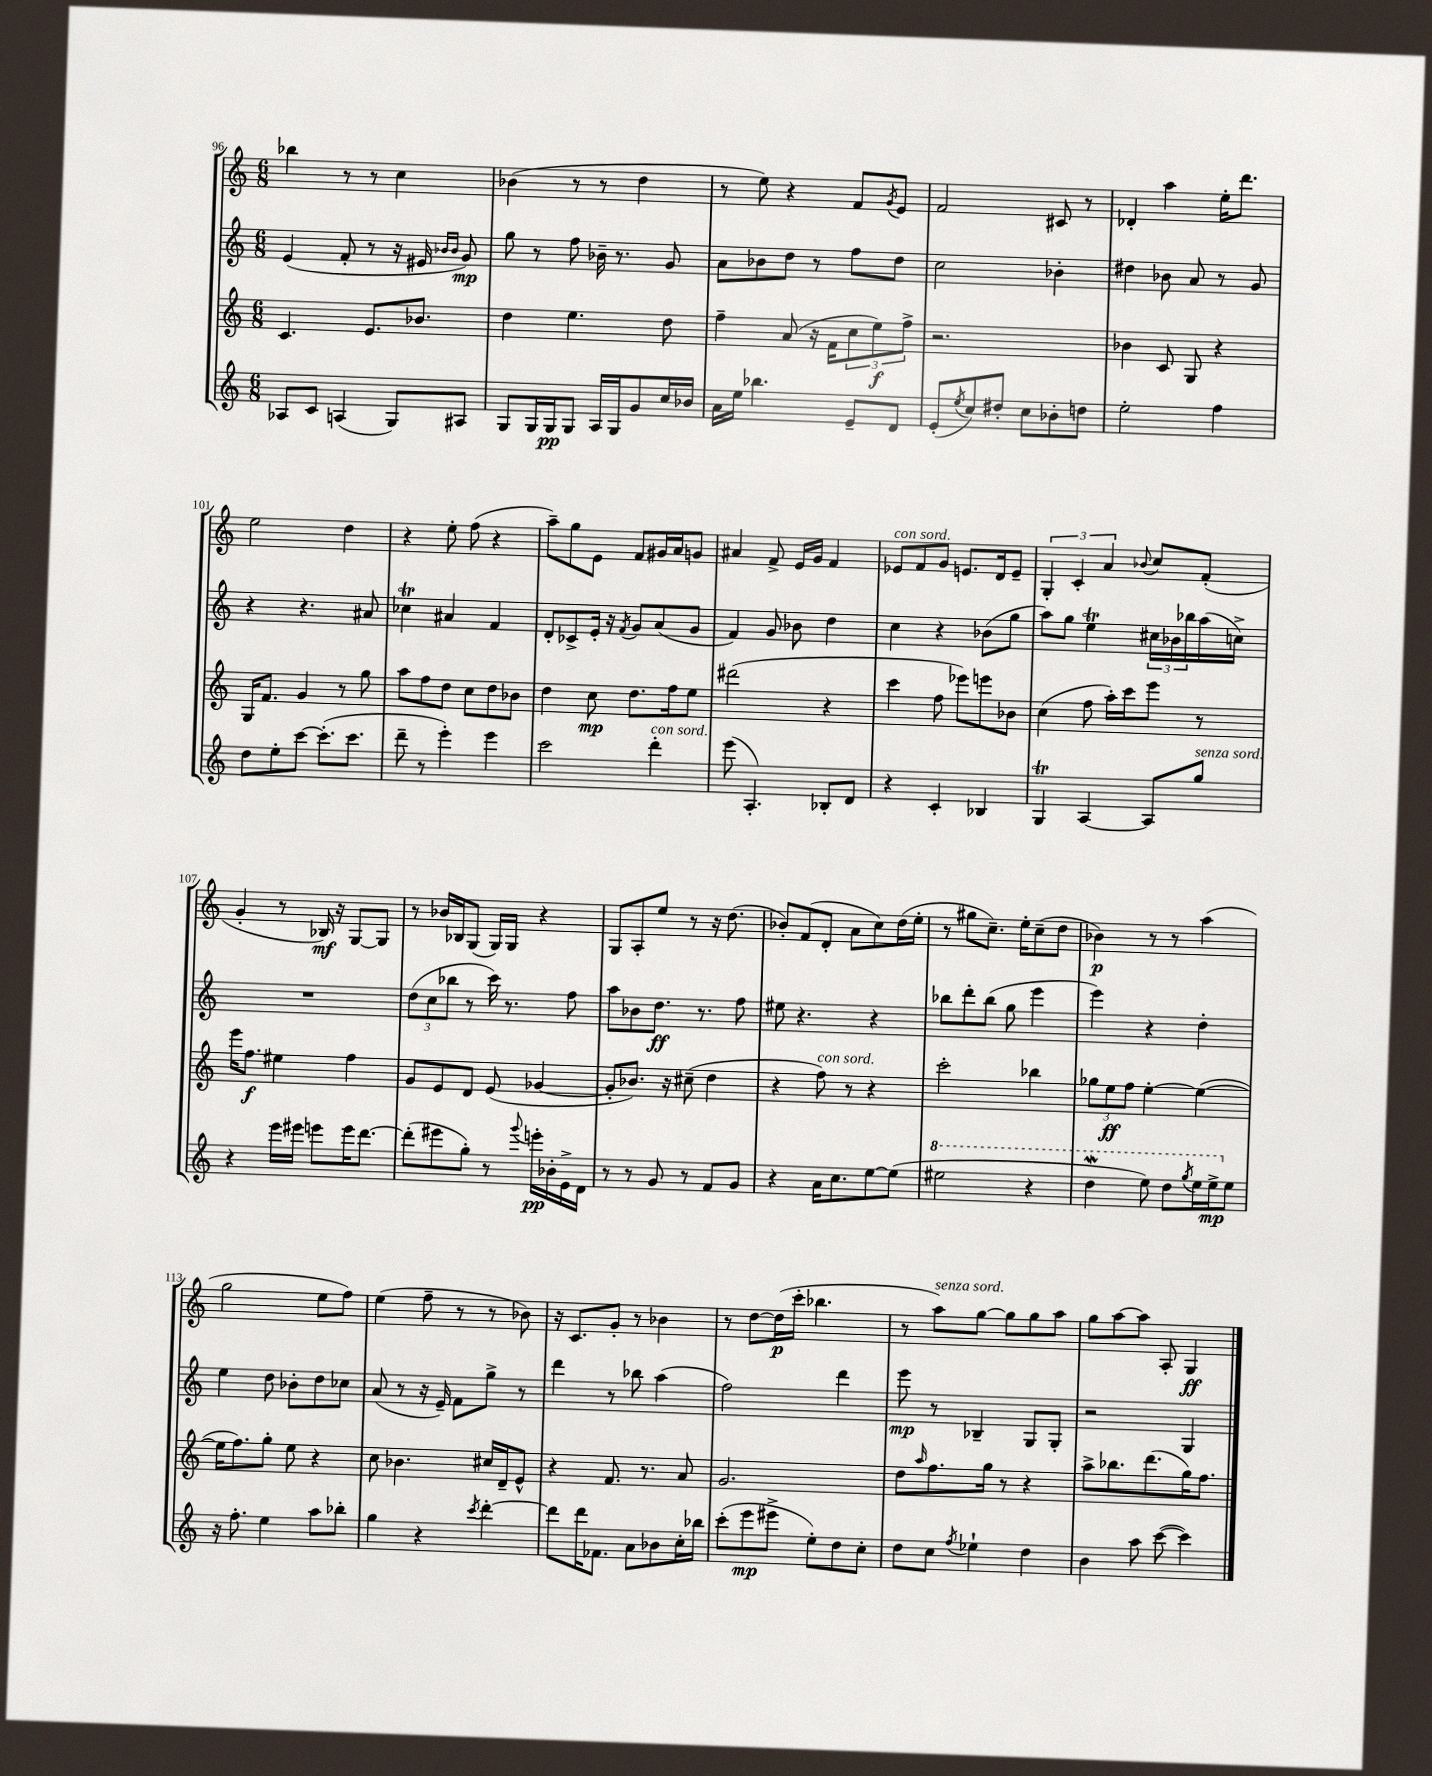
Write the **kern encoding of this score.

**kern	**dynam	**kern	**dynam	**kern	**dynam	**kern	**dynam
*part4	*part4	*part3	*part3	*part2	*part2	*part1	*part1
*staff4	*staff4	*staff3	*staff3	*staff2	*staff2	*staff1	*staff1
*clefG2	*	*clefG2	*	*clefG2	*	*clefG2	*
*k[]	*	*k[]	*	*k[]	*	*k[]	*
*M6/8	*	*M6/8	*	*M6/8	*	*M6/8	*
=96	=96	=96	=96	=96	=96	=96	=96
8A-X/L	.	4.c/	.	(4e/	.	4bb-X\	.
8c/J	.	.	.	.	.	.	.
(4An/	.	.	.	8f'/	.	8r	.
.	.	8.e/L	.	8r	.	8r	.
8G/L)	.	.	.	16r	.	4cc\	.
.	.	8.b-X/J	.	16e#X/	.	.	.
.	.	.	.	16qqb-X/LL	.	.	.
.	.	.	.	16qqb-/JJ	.	.	.
8A#X/J	.	.	.	8g/)	mp	.	.
=97	=97	=97	=97	=97	=97	=97	=97
8G/L	.	4dd\	.	8gg\	.	(4b-X\	.
16G/L	.	.	.	8r	.	.	.
16G/J	pp	.	.	.	.	.	.
8G/J	.	4.ee\	.	8ff\	.	8r	.
16A/LL	.	.	.	16b-X~\	.	8r	.
16G/J	.	.	.	8.r	.	.	.
8g/	.	.	.	.	.	4dd\	.
16cc/L	.	8dd\	.	8g/	.	.	.
16b-X/JJ	.	.	.	.	.	.	.
=98	=98	=98	=98	=98	=98	=98	=98
16a\LL	.	4ff~\	.	8a\L	.	8r	.
16ee\JJ	.	.	.	.	.	.	.
4.bb-X\	.	.	.	8b-X\	.	8ee\)	.
.	.	(8a/	.	8dd\J	.	4r	.
.	.	16r	.	8r	.	.	.
.	.	16f\KL	.	.	.	.	.
8e~/L	.	12cc\	.	8ff\L	.	8f/L	.
.	.	12ee\)	f	.	.	.	.
.	.	.	.	.	.	8qg/	.
8d/J	.	.	.	8dd\J	.	8e/J	.
.	.	12ff^\J	.	.	.	.	.
=99	=99	=99	=99	=99	=99	=99	=99
(8e'/L	.	2.r	.	2cc\	.	2f/	.
8qee/	.	.	.	.	.	.	.
8cc/)	.	.	.	.	.	.	.
8dd#X'/J	.	.	.	.	.	.	.
8cc\L	.	.	.	.	.	.	.
8b-X'\	.	.	.	4b-X'\	.	8c#X/	.
8ddn\J	.	.	.	.	.	8r	.
=100	=100	=100	=100	=100	=100	=100	=100
2ee'\	.	4b-X\	.	4dd#X\	.	4d-X'/	.
.	.	8c/	.	8b-X\	.	4aa\	.
.	.	8G/	.	8a/	.	.	.
4ff\	.	4r	.	8r	.	16ee'\KL	.
.	.	.	.	.	.	8.ddd\J	.
.	.	.	.	8g/	.	.	.
!!LO:LB:g=z
=101	=101	=101	=101	=101	=101	=101	=101
8dd\L	.	16G/KL	.	4r	.	2ee\	.
.	.	8.f/J	.	.	.	.	.
8ee'\	.	.	.	.	.	.	.
[8ccc\J	.	4g/	.	4.r	.	.	.
(8.ccc'\L]	.	.	.	.	.	.	.
.	.	8r	.	.	.	4dd\	.
8.ccc\J	.	.	.	.	.	.	.
.	.	8gg\	.	8a#X/	.	.	.
=102	=102	=102	=102	=102	=102	=102	=102
8ddd~\	.	8aa\L	.	4cc-XT\	.	4r	.
8r	.	8ff\	.	.	.	.	.
4eee'\)	.	8dd\J	.	4a#X/	.	8ee'\	.
.	.	8cc\L	.	.	.	(8ff\	.
4eee\	.	8dd\	.	4f/	.	4r	.
.	.	8b-X\J	.	.	.	.	.
=103	=103	=103	=103	=103	=103	=103	=103
2ccc\	.	4dd\	.	8d'/L	.	8aa~\L)	.
.	.	.	.	8c-X^/	.	8gg\	.
.	.	8cc\	mp	16e'/Jk	.	8e\J	.
.	.	.	.	16r	.	.	.
.	.	.	.	8qf/	.	.	.
.	.	8.dd\L	.	8g/L	.	8f/L	.
!LO:TX:a:i:t=con sord.	!	!	!	!	!	!	!
4ddd'\	.	.	.	(8a/	.	16g#X/L	.
.	.	16ff\k	.	.	.	16a/J	.
.	.	8ee\J	.	8g/J	.	8gn/J	.
=104	=104	=104	=104	=104	=104	=104	=104
(8eee\	.	(2ddd#X\	.	4f/)	.	4a#X/	.
4.A'/)	.	.	.	.	.	.	.
.	.	.	.	8g/	.	8f^/	.
.	.	.	.	8b-X\	.	16e/LL	.
.	.	.	.	.	.	16g/JJ	.
8B-X'/L	.	4r	.	4dd\	.	4f/	.
8d/J	.	.	.	.	.	.	.
=105	=105	=105	=105	=105	=105	=105	=105
!	!	!	!	!	!	!LO:TX:a:i:t=con sord.	!
4r	.	4ccc\	.	4cc\	.	8e-X/L	.
.	.	.	.	.	.	8f/	.
4c'/	.	8ff\	.	4r	.	8g/J	.
.	.	8eee-X\L)	.	.	.	8.en/L	.
4B-X/	.	8eeen\	.	(8b-X\L	.	.	.
.	.	.	.	.	.	16d/k	.
.	.	8b-X\J	.	8gg\J	.	8e~/J	.
=106	=106	=106	=106	=106	=106	=106	=106
4GT/	.	(4cc\	.	8aa\L)	.	6G'/	.
.	.	.	.	8gg\J	.	.	.
.	.	.	.	.	.	6c'/	.
[4A/	.	8ff\	.	4eet\	.	.	.
.	.	.	.	.	.	6a/	.
.	.	16aa'\LL)	.	.	.	.	.
.	.	16ccc\J	.	.	.	.	.
.	.	.	.	.	.	8qqb-X/	.
8A/L]	.	8eee\J	.	24cc#X\LL	.	8cc/L	.
.	.	.	.	24b-X\	.	.	.
.	.	.	.	24bb-X\	.	.	.
!LO:TX:a:i:t=senza sord.	!	!	!	!	!	!	!
8gg/J	.	8r	.	(16aa\	.	(8f'/J	.
.	.	.	.	16ccn^\JJ)	.	.	.
!!LO:LB:g=z
=107	=107	=107	=107	=107	=107	=107	=107
4r	.	16eee\KL	.	2.r	.	4g'/	.
.	.	8.ff\J	f	.	.	.	.
16eee\LL	.	4ee#X\	.	.	.	8r	.
16eee#X\JJ	.	.	.	.	.	.	.
8eeen\L	.	.	.	.	.	16B-X/)	mf
.	.	.	.	.	.	16r	.
16eee\K	.	4ff\	.	.	.	[8G/L	.
[8.ddd\J	.	.	.	.	.	.	.
.	.	.	.	.	.	8G/J]	.
=108	=108	=108	=108	=108	=108	=108	=108
(8ddd'\L]	.	8g/L	.	(12dd\L	.	8r	.
.	.	.	.	12cc\	.	.	.
8eee#X\	.	8e/	.	.	.	16b-X/LL	.
.	.	.	.	12bb-X\J	.	.	.
.	.	.	.	.	.	16B-X/J	.
8gg'\J)	.	8d/J	.	8r	.	(8G/J	.
8r	.	(8e/	.	16ccc\)	.	16G/LL)	.
.	.	.	.	8.r	.	16G/JJ	.
8qqggg/	.	.	.	.	.	.	.
16eeen'\LL	pp	[4g-X/	.	.	.	4r	.
16b-X'\	.	.	.	.	.	.	.
16e^\	.	.	.	8ff\	.	.	.
16d\JJ	.	.	.	.	.	.	.
=109	=109	=109	=109	=109	=109	=109	=109
8r	.	8g-'/L]	.	8aa\L	.	8G/L	.
8r	.	8.b-X/J)	.	8b-X\	.	8A'/	.
8g/	.	.	.	8.dd\J	ff	8ee/J	.
.	.	16r	.	.	.	.	.
8r	.	(8cc#X~\	.	.	.	8r	.
.	.	.	.	8.r	.	.	.
8f/L	.	4dd\	.	.	.	16r	.
.	.	.	.	.	.	(8.dd\	.
8g/J	.	.	.	8ff\	.	.	.
=110	=110	=110	=110	=110	=110	=110	=110
4r	.	4r	.	8ee#X\	.	8b-X'/L)	.
.	.	.	.	4.r	.	(8f/	.
!	!	!LO:TX:a:i:t=con sord.	!	!	!	!	!
16a\KL	.	8ff\)	.	.	.	8d'/J	.
8.cc\	.	.	.	.	.	.	.
.	.	8r	.	.	.	8a\L	.
[8ee\	.	4r	.	4r	.	8cc\)	.
(8ee\J]	.	.	.	.	.	(16dd\L	.
.	.	.	.	.	.	16ee'\JJ	.
=111	=111	=111	=111	=111	=111	=111	=111
*8va	*	*	*	*	*	*	*
2eee#X\	.	2ccc'\	.	8bb-X\L	.	8r	.
.	.	.	.	8ddd'\	.	8gg#X\L	.
.	.	.	.	(8bb-\J	.	8.cc~\J)	.
.	.	.	.	8gg\	.	.	.
.	.	.	.	.	.	16ee'\KL	.
4r	.	4bb-X\	.	4eee\	.	(8cc~\	.
.	.	.	.	.	.	8dd\J	.
=112	=112	=112	=112	=112	=112	=112	=112
4dddW\	.	12gg-X\L	.	4eee\)	.	4b-X\)	p
.	.	12ee\	ff	.	.	.	.
.	.	12ff\J	.	.	.	.	.
8eee\)	.	[4ee'\	.	4r	.	8r	.
8ddd\L	.	.	.	.	.	8r	.
8qggg/	.	.	.	.	.	.	.
16eee\L	.	(4ee\_	.	4dd'\	.	(4aa\	.
16eee^\J	mp	.	.	.	.	.	.
*X8va	*	*	*	*	*	*	*
8ee\J	.	.	.	.	.	.	.
!!LO:LB:g=z
=113	=113	=113	=113	=113	=113	=113	=113
16r	.	16ee\KL]	.	4ee\	.	2gg\	.
8.ff'\	.	8.ff\)	.	.	.	.	.
4ee\	.	8gg'\J	.	8dd\	.	.	.
.	.	8ee\	.	8b-X'\L	.	.	.
8aa\L	.	4r	.	8dd\	.	8ee\L	.
8bb-X'\J	.	.	.	8cc-X\J	.	8ff\J)	.
=114	=114	=114	=114	=114	=114	=114	=114
4gg\	.	8cc\	.	(8a/	.	(4ee\	.
.	.	4.b-X\	.	8r	.	.	.
4r	.	.	.	16r	.	8ff~\	.
.	.	.	.	16e~/)	.	.	.
.	.	.	.	8f\L	.	8r	.
8qccc/	.	.	.	.	.	.	.
[4ddd'\	.	16cc#X/LL	.	8gg^\J	.	8r	.
.	.	16d~/J	.	.	.	.	.
.	.	8e^^/J	.	8r	.	8b-X\)	.
=115	=115	=115	=115	=115	=115	=115	=115
8ddd\L]	.	4r	.	4ddd\	.	16r	.
.	.	.	.	.	.	8.c/L	.
16ddd\K	.	.	.	.	.	.	.
8.f-X\J	.	.	.	.	.	.	.
.	.	8.f/	.	8r	.	8g'/J	.
8a\L	.	.	.	8bb-X\	.	8r	.
.	.	8.r	.	.	.	.	.
8b-X\	.	.	.	(4aa\	.	4b-X\	.
16cc'\L	.	8a/	.	.	.	.	.
16bb-X\JJ	.	.	.	.	.	.	.
=116	=116	=116	=116	=116	=116	=116	=116
(8ccc'\L	.	2.g/	.	2ff\)	.	8r	.
8eee\	mp	.	.	.	.	[8dd\L	.
8eee#X^\J	.	.	.	.	.	(16dd\L]	p
.	.	.	.	.	.	16ccc'\JJ	.
8ee'\L)	.	.	.	.	.	4.bb-X\	.
8dd\	.	.	.	4ddd\	.	.	.
8cc'\J	.	.	.	.	.	.	.
=117	=117	=117	=117	=117	=117	=117	=117
8dd\L	.	8dd\L	.	8eee\	mp	8r	.
.	.	16qqaa/	.	.	.	.	.
!	!	!	!	!	!	!LO:TX:a:i:t=senza sord.	!
8cc\J	.	8.ff\	.	8r	.	8aa\L)	.
8qff/	.	.	.	.	.	.	.
4ee-X`\	.	.	.	4B-X~/	.	[8gg\J	.
.	.	16gg\Jk	.	.	.	.	.
.	.	8r	.	.	.	8gg\L]	.
4dd\	.	4r	.	8G/L	.	8gg\	.
.	.	.	.	8G'/J	.	8aa\J	.
=118	=118	=118	=118	=118	=118	=118	=118
4b\	.	8aa^\L	.	2r	.	8gg\L	.
.	.	8.bb-X\	.	.	.	[8aa\	.
8aa\	.	.	.	.	.	8aa\J]	.
.	.	(8.ddd\	.	.	.	.	.
([8ccc\	.	.	.	.	.	8A'/	.
4ccc\])	.	16gg\K)	.	4G/	.	4G/	ff
.	.	8.ff\J	.	.	.	.	.
==	==	==	==	==	==	==	==
*-	*-	*-	*-	*-	*-	*-	*-
